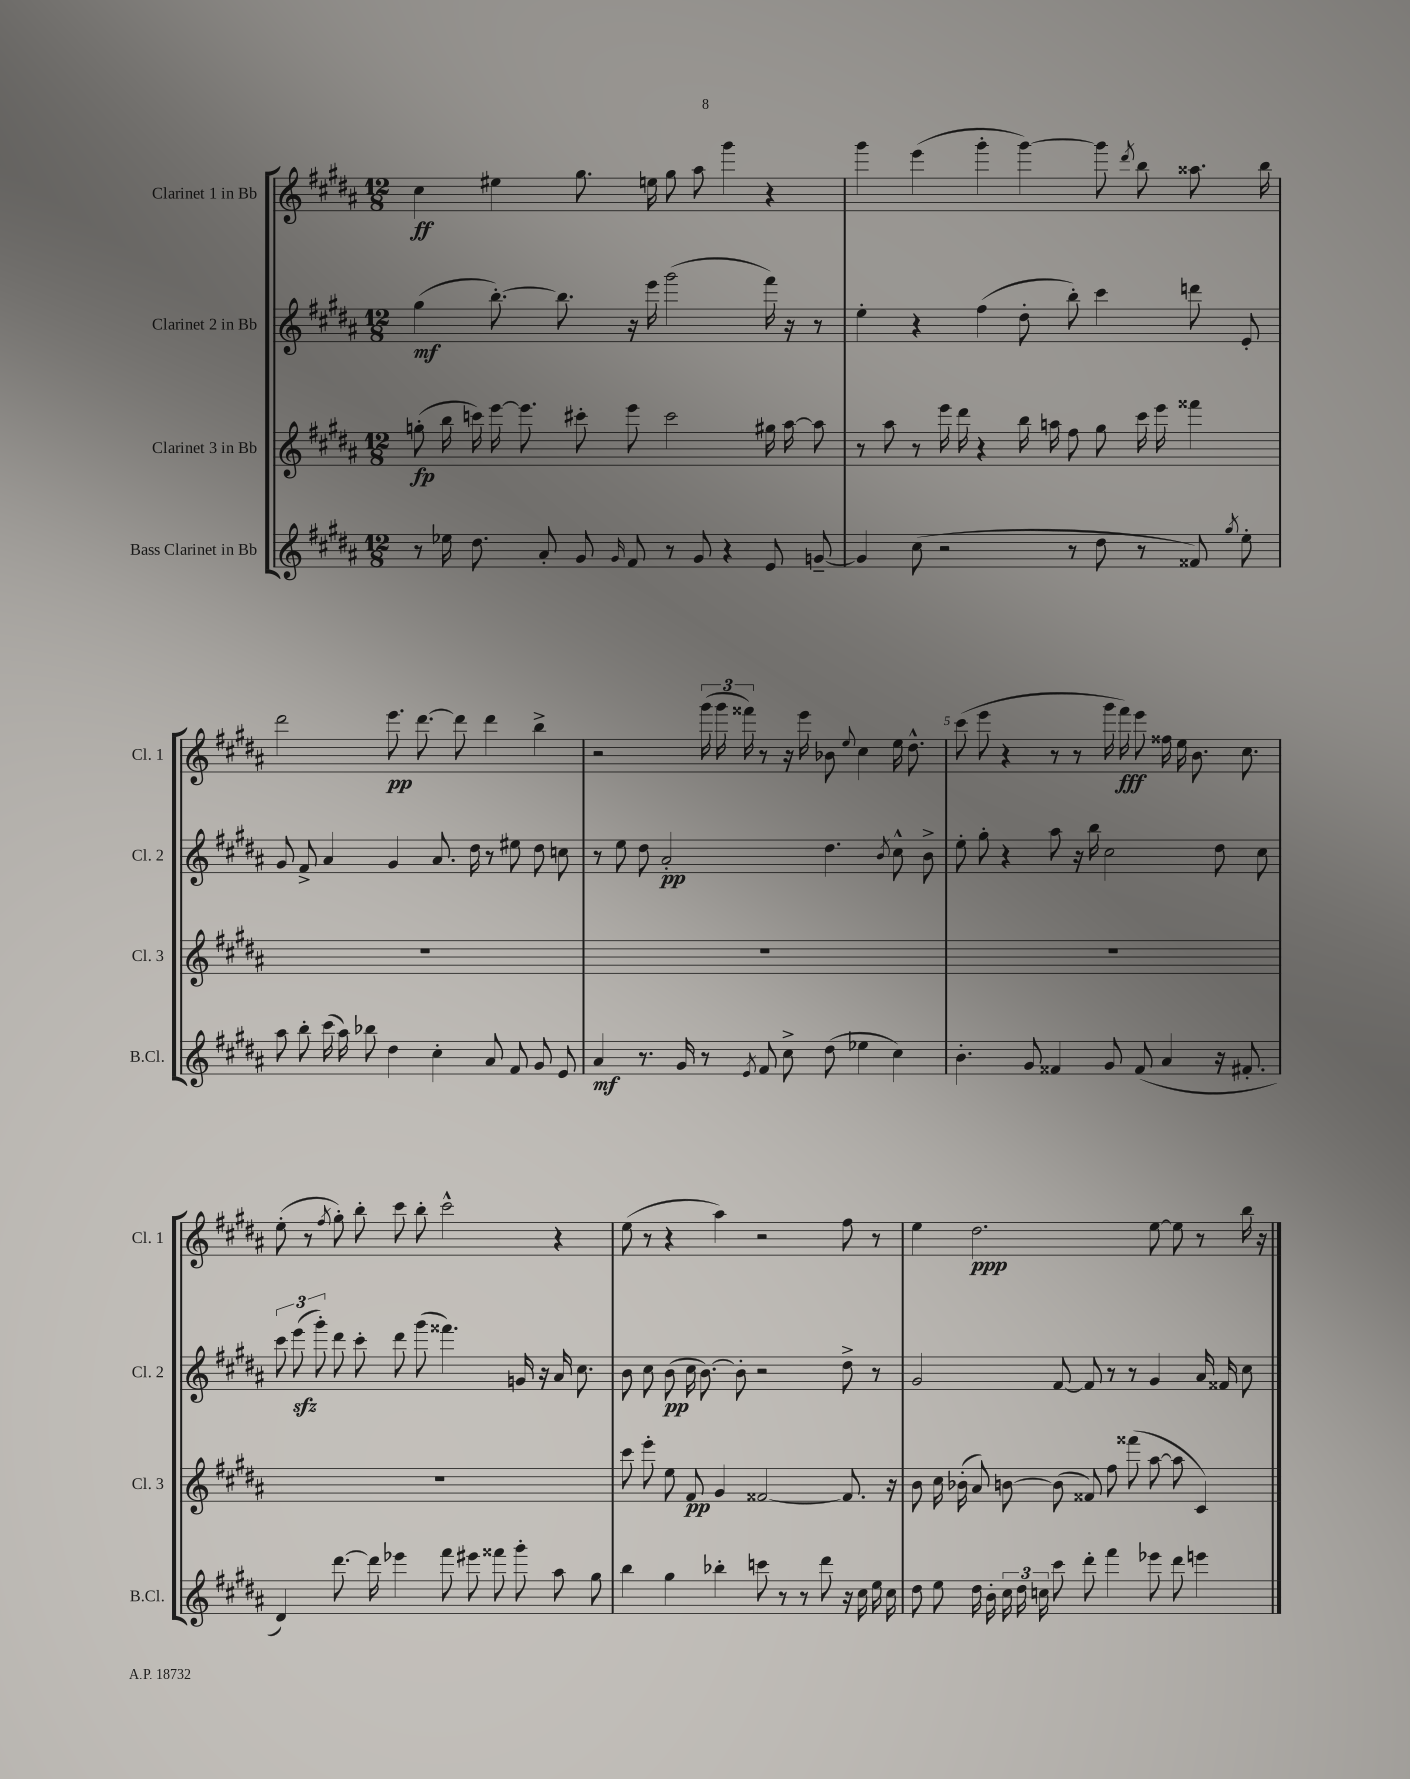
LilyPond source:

<<
\new StaffGroup <<
\new Staff = "s0" \with { instrumentName = "Clarinet 1 in Bb" shortInstrumentName = "Cl. 1" } {
    \clef treble \key b \major \numericTimeSignature \time 12/8
    \autoBeamOff cis''4\ff eis''4 gis''8. e''16 gis''8 ais''8 gis'''4 r4 |
    gis'''4 e'''4( gis'''4-. gis'''4~) gis'''8 \acciaccatura { dis'''8 } b''8 aisis''8. b''16 |
    dis'''2 e'''8.\pp dis'''8.~ dis'''8 dis'''4 b''4-> |
    r2 \tuplet 3/2 { gis'''16( gis'''16 fisis'''16) } r8 r16 e'''16 bes'8 \appoggiatura { e''8 } cis''4 e''16 dis''8.-^ |
    cis'''8( e'''8 r4 r8 r8 gis'''16 fis'''16\fff) e'''8 fisis''16 e''16 b'8. cis''8. |
    e''8-.( r8 \acciaccatura { fis''8 } gis''8-.) b''8-. cis'''8 b''8-. cis'''2-^ r4 |
    e''8( r8 r4 ais''4) r2 fis''8 r8 |
    e''4 dis''2.\ppp e''8~ e''8 r8 b''16 r16 \bar "|." |
}
\new Staff = "s1" \with { instrumentName = "Clarinet 2 in Bb" shortInstrumentName = "Cl. 2" } {
    \clef treble \key b \major \numericTimeSignature \time 12/8
    \autoBeamOff gis''4\mf( b''8.~-.) b''8. r16 e'''16 gis'''2( fis'''16) r16 r8 |
    e''4-. r4 fis''4( dis''8-. b''8-.) cis'''4 d'''8 e'8-. |
    gis'8 fis'8-> ais'4 gis'4 ais'8. dis''16 r8 eis''8 dis''8 c''8 |
    r8 e''8 dis''8 ais'2-.\pp dis''4. \acciaccatura { b'8 } cis''8-^ b'8-> |
    e''8-. gis''8-. r4 ais''8 r16 b''16 cis''2 dis''8 cis''8 |
    \tuplet 3/2 { cis'''8 e'''8\sfz( gis'''8-.) } dis'''8 cis'''8-. dis'''8 gis'''8( fisis'''4.) g'16 r16 ais'16 cis''8. |
    b'8 cis''8 b'8\pp( cis''16 b'8.~) b'8-. r2 dis''8-> r8 |
    gis'2 fis'8~ fis'8 r8 r8 gis'4 ais'16 fisis'16 cis''8 \bar "|." |
}
\new Staff = "s2" \with { instrumentName = "Clarinet 3 in Bb" shortInstrumentName = "Cl. 3" } {
    \clef treble \key b \major \numericTimeSignature \time 12/8
    \autoBeamOff g''8-.\fp( b''16 c'''16) e'''16~ e'''8. cis'''8-. e'''8 cis'''2 gis''16 ais''16~ ais''8 |
    r8 ais''8 r8 e'''16 dis'''16 r4 b''16 a''16 fis''8 gis''8 cis'''16 e'''16 fisis'''4 |
    R1. |
    R1. |
    R1. |
    R1. |
    cis'''8 e'''8-. e''8 fis'8\pp gis'4 fisis'2~ fisis'8. r16 |
    b'8 cis''16 bes'16-.( ais'8) b'8~ b'8( fisis'8) fis''8 fisis'''8( ais''8~ ais''8 cis'4) \bar "|." |
}
\new Staff = "s3" \with { instrumentName = "Bass Clarinet in Bb" shortInstrumentName = "B.Cl." } {
    \clef treble \key b \major \numericTimeSignature \time 12/8
    \autoBeamOff r8 ees''16 dis''8. ais'8-. gis'8 \grace { gis'16 } fis'8 r8 gis'8 r4 e'8 g'8~-- |
    g'4 cis''8( r2 r8 dis''8 r8 fisis'8) \acciaccatura { gis''8 } e''8-. |
    ais''8 b''8-. cis'''16( ais''16) bes''8 dis''4 cis''4-. ais'8 fis'8 gis'8 e'8 |
    ais'4\mf r8. gis'16 r8 \acciaccatura { e'8 } fis'8 cis''8-> dis''8( ees''4 cis''4) |
    b'4.-. gis'8 fisis'4 gis'8 fisis'8( ais'4 r16 fis'8.-. |
    dis'4) dis'''8.~ dis'''16 ees'''4 fis'''8 eis'''8 fisis'''8 gis'''8-. ais''8 gis''8 |
    b''4 gis''4 bes''4-. c'''8 r8 r8 dis'''8 r16 cis''16 e''16 cis''16 |
    dis''8 e''8 dis''16 b'16-. \tuplet 3/2 { cis''16 dis''16 c''16 } cis'''8 dis'''8-. fis'''4 ees'''8 dis'''8 e'''4 \bar "|." |
}
>>
>>
\layout { \context { \Score \override BarNumber.break-visibility = ##(#f #t #t) barNumberVisibility = #(every-nth-bar-number-visible 5) } }
